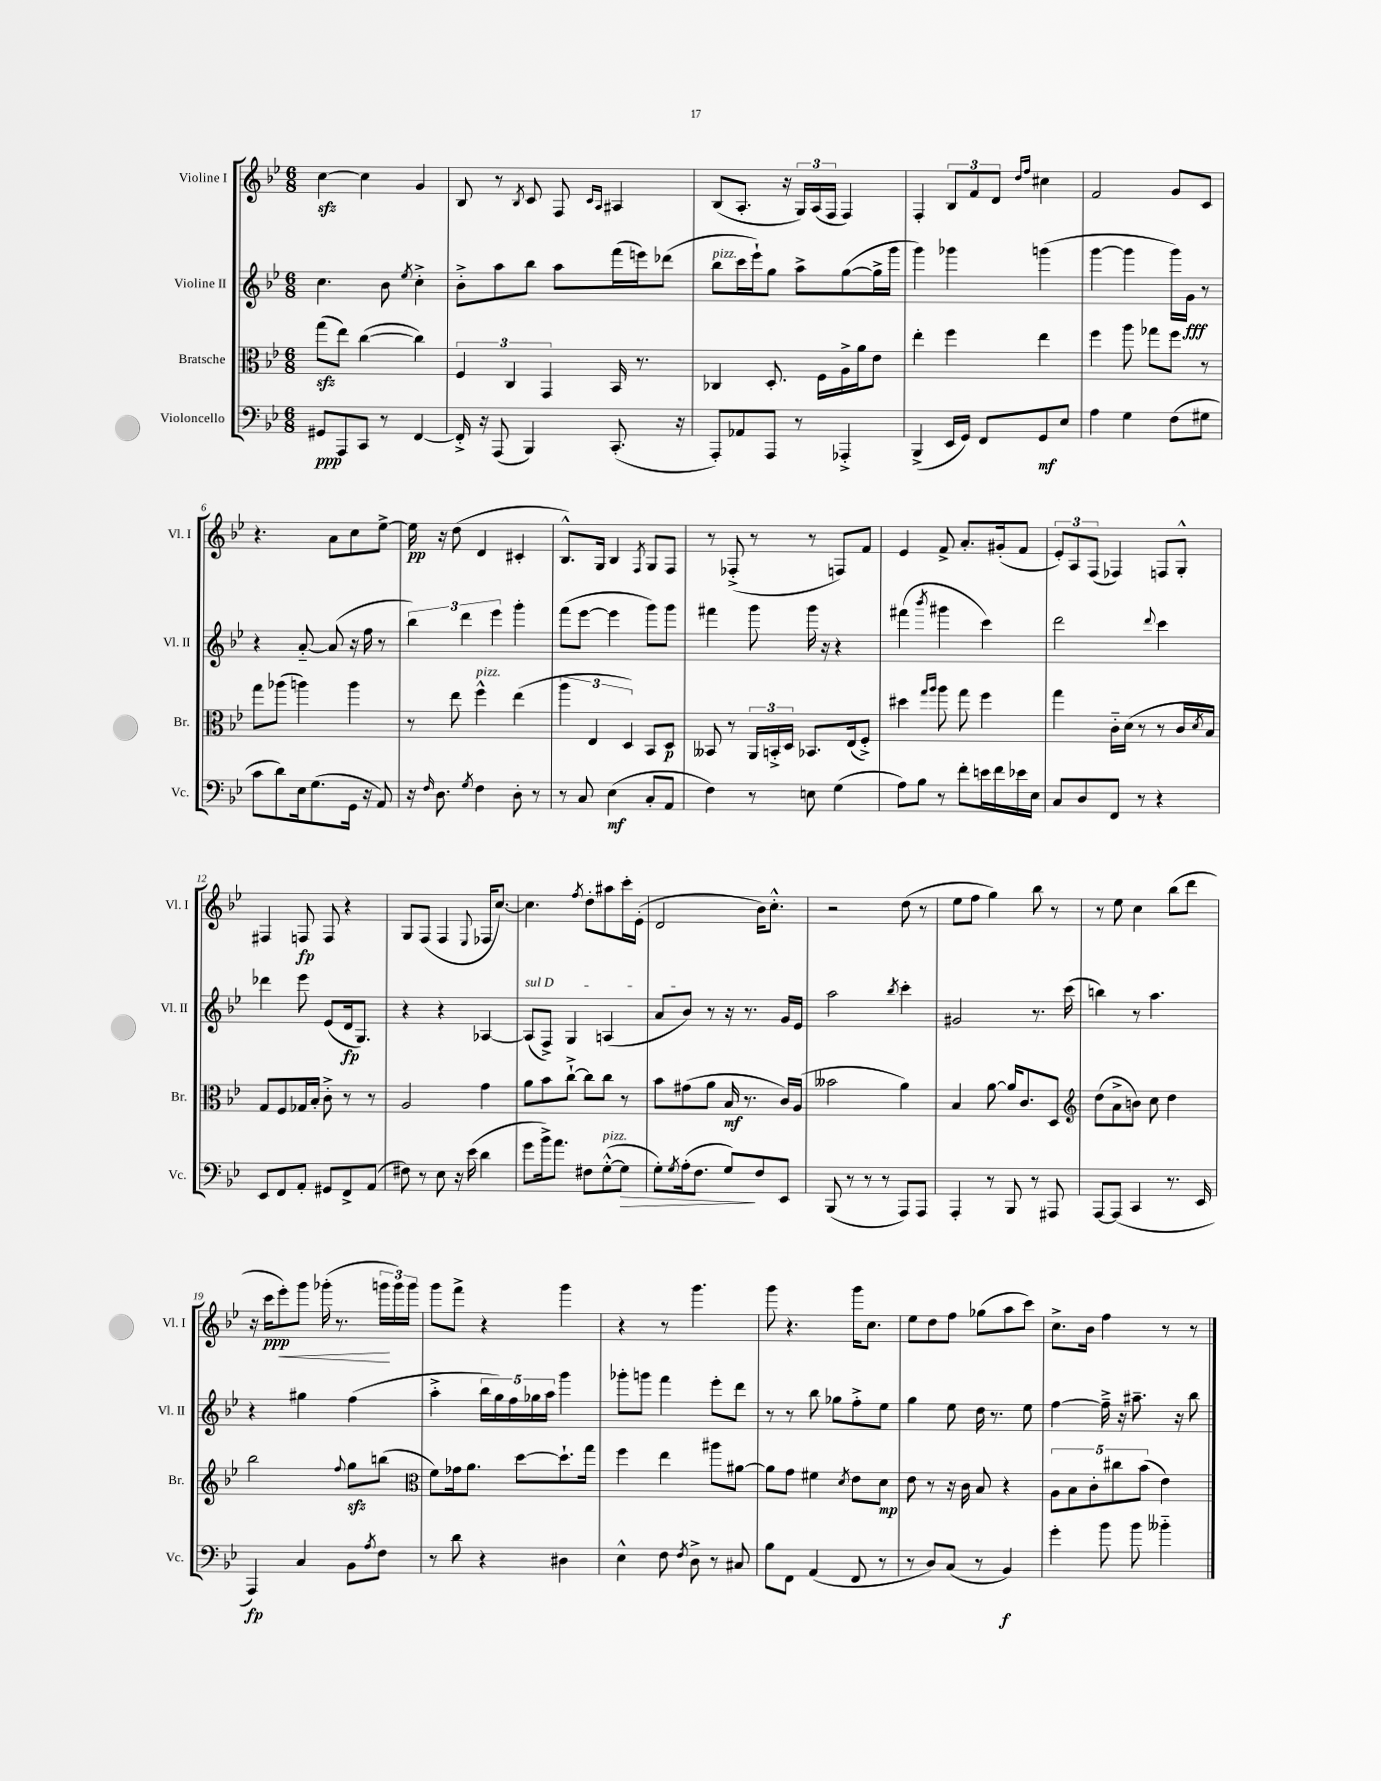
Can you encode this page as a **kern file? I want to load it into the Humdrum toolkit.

**kern	**kern	**kern	**kern
*staff4	*staff3	*staff2	*staff1
*clefF4	*clefC3	*clefG2	*clefG2
*k[b-e-]	*k[b-e-]	*k[b-e-]	*k[b-e-]
*M6/8	*M6/8	*M6/8	*M6/8
8GG#	(8gg	4.cc	[4cc
8AAA	8ee-)	.	.
8CC	([4cc	.	4cc]
8r	.	8b-	.
.	.	8qee-	.
[4FF	4cc])	4cc'^	4g
=	=	=	=
16FF'^]	6F	8b-'^	8B-
16r	.	.	.
(8AAA	.	8aa	8r
.	6C	.	.
.	.	.	8qB-
4BBB-)	.	8bb-	8c
.	6GG	.	.
.	.	8aa	8F
.	.	.	16qqc
.	.	.	16qqA
(8.CC'	16BB-	(16fff	4A#
.	8.r	16eee)	.
.	.	(8ddd-	.
16r	.	.	.
=	=	=	=
8AAA')	4C-	8bb-	(8B-
8AA-	.	16ccc	8.A'
.	.	16eee-`)	.
8AAA	8.D'	8gg	.
.	.	.	16r
8r	.	8aa^	24G)
.	.	.	(24A
.	16F	.	.
.	.	.	24F
4AAA-'^	16A^	([8gg	4F)
.	16a	.	.
.	8e-	16gg^]	.
.	.	16ggg	.
=	=	=	=
(4BBB-^	4ee-'	4ggg)	4F'
16EE-	4ff	4ggg-	12B-
16GG)	.	.	.
.	.	.	12f
8FF	.	.	.
.	.	.	12d
.	.	.	16qqdd
.	.	.	16qqff
8GG	4ee-	(4ggg	4cc#
8E-	.	.	.
=	=	=	=
4A	4ff	[4ggg	2f
4G	8aa	4ggg]	.
.	8gg-	.	.
(8F	8ff	16ggg)	8g
.	.	16g	.
8G#	8r	8r	8c
=	=	=	=
8c	8gg	4r	4.r
8d)	(8aa-	.	.
16E-	4aa)	[8a'~	.
(8.G	.	.	.
.	.	(8a]	8a
16GG	4aa	16r	8cc
16r	.	16ff	.
8AA)	.	8r	[8ee-^
=	=	=	=
16r	8r	6bb-)	16ee-]
16qqF	.	.	.
8.D	.	.	16r
.	8ee-	.	(8dd
.	.	6ddd	.
8qG	.	.	.
4F	4ff^^	.	4d
.	.	6eee-	.
8D'	(4ee-	4ggg'	4c#'
8r	.	.	.
=	=	=	=
8r	6aa	(8fff	8.B-^^)
8C	.	[8eee-	.
.	6E-	.	.
.	.	.	16G
(4E-	.	4eee-]	4B-
.	6D)	.	.
.	.	.	8qF
8C'	8BB-	8ggg)	8G
8AA	8D	8ggg	8F
=	=	=	=
4F)	8BB--	4fff#	8r
.	8r	.	(8F-'^
8r	24AA	8ggg	8r
.	24BB'^	.	.
.	24D	.	.
8E	8.BB-	16ggg	8r
.	.	16r	.
(4G	.	4r	8F)
.	(16E-	.	.
.	8F'^)	.	8f
=	=	=	=
8A)	4dd#	(4fff#	4e-
8B-	.	.	.
.	16qqgg	.	.
.	16qqaa	8qbbb-	.
8r	8aa	4ggg#	8f^
8f'	8gg	.	8.a'
16e	4ff	4ccc)	.
16f	.	.	(16g#'
16e-	.	.	8f
16E-	.	.	.
=	=	=	=
8C	4gg	2ddd	12e-')
.	.	.	12A
8D	.	.	.
.	.	.	(12F
8FF	16c'~	.	4F-)
.	(16d	.	.
8r	8r	.	.
.	.	8qqddd	.
4r	8r	4ccc	8F
.	16c	.	8G'^^
.	8qd	.	.
.	16B-)	.	.
=	=	=	=
8EE-	8G	4ddd-	4F#
8FF	8F	.	.
8AA'	16G-	8eee-	8F
.	16B-'	.	.
8GG#	8c'^	(8e-	8F
8FF^	8r	16d	4r
.	.	8.G)	.
(8AA	8r	.	.
=	=	=	=
8F#)	2A	4r	8G
8r	.	.	(8F
8E-	.	4r	4F
16r	.	.	.
(16e-	.	.	.
.	.	.	8qqE-
4d	4g	[4A-	16F-
.	.	.	[8.cc)
=	=	=	=
8g	8a	(8A-]	4.cc]
16b-^)	8b-	8F^)	.
8.a	.	.	.
.	[8cc`^	4G	.
.	.	.	8qff
8F#	8cc]	.	8dd'
([8G'^^	8cc	(4A	8aa#
8G]	8r	.	16ccc'
.	.	.	(16e-'
=	=	=	=
8G')	8b-	8a	2d
8qG	.	.	.
(16A'	(8g#	8b-)	.
8.F	.	.	.
.	8a	8r	.
8G)	16B-	16r	.
.	8.r	8.r	.
8F	.	.	16b-)
.	.	.	8.cc'^^
8EE-	16c)	16g	.
.	(16A	16e-	.
=	=	=	=
(8BBB-	2b--	2aa	2r
8r	.	.	.
8r	.	.	.
8r	.	.	.
.	.	8qbb-	.
8AAA)	4a)	4ccc'	(8dd
8AAA	.	.	8r
=	=	=	=
4AAA'	4B-	2g#	8ee-
.	.	.	8ff
8r	[8a	.	4gg)
8BBB-	16a]	.	.
.	8.c	.	.
8r	.	8.r	8bb-
8AAA#	8D	.	8r
.	.	(16ccc	.
=	=	=	=
*	*clefG2	*	*
[8AAA	(8dd	4bb)	8r
(8AAA]	8a^	.	8ee-
4CC	8b)	8r	4cc
.	8cc	4.aa	.
8.r	4dd	.	(8bb-
.	.	.	8ddd
16EE-	.	.	.
=	=	=	=
4AAA)	2bb-	4r	16r
.	.	.	16ccc
.	.	.	8eee-')
4C	.	4gg#	8ggg
.	.	.	(16ggg-'
.	.	.	8.r
.	8qqff	.	.
8BB-	8gg	(4ff	.
8qA	.	.	.
8F	(8bb	.	24ggg
.	.	.	24ggg)
.	.	.	24ggg
=	=	=	=
*	*clefC3	*	*
8r	8f)	4aa'^	8ggg
8d	16g-	.	8fff^
.	8.a	.	.
4r	.	20bb-	4r
.	.	20gg)	.
.	.	20ff	.
.	[8dd	.	.
.	.	20gg-	.
.	.	20aa	.
4D#	8.dd`]	4ggg	4ggg
.	16gg	.	.
=	=	=	=
4E-^^	4ff	8ggg-'	4r
.	.	8ggg	.
8F	4ee-	4fff	8r
8qF	.	.	.
8D^	.	.	4.ggg
8r	8aa#	8eee-'	.
8C#	[8a#	8ddd	.
=	=	=	=
8B-	8a#]	8r	8ggg
8FF	8g	8r	4.r
(4AA	4f#	8bb-	.
.	.	8gg-	.
.	8qd	.	.
8FF	8e-	8ff'^	16ggg
.	.	.	8.cc
8r	8d	8ee-	.
=	=	=	=
8r	8e-	4gg	8ee-
8D)	8r	.	8dd
(8C	16r	8ee-	8ff
.	16c	.	.
8r	8B-	16dd	(8gg-
.	.	8.r	.
4BB-)	4r	.	8aa
.	.	8ee-	8ccc)
=	=	=	=
4g'	10A	[4ff	8.cc^
.	10B-	.	.
.	.	.	16b-
.	10c'	.	.
8b-	.	16ff~^]	4ff
.	10cc#	.	.
.	.	16r	.
8b-	.	8.aa#~	.
.	(10b-	.	.
4b--'~	4e-)	.	8r
.	.	16r	.
.	.	8bb-	8r
==	==	==	==
*-	*-	*-	*-
